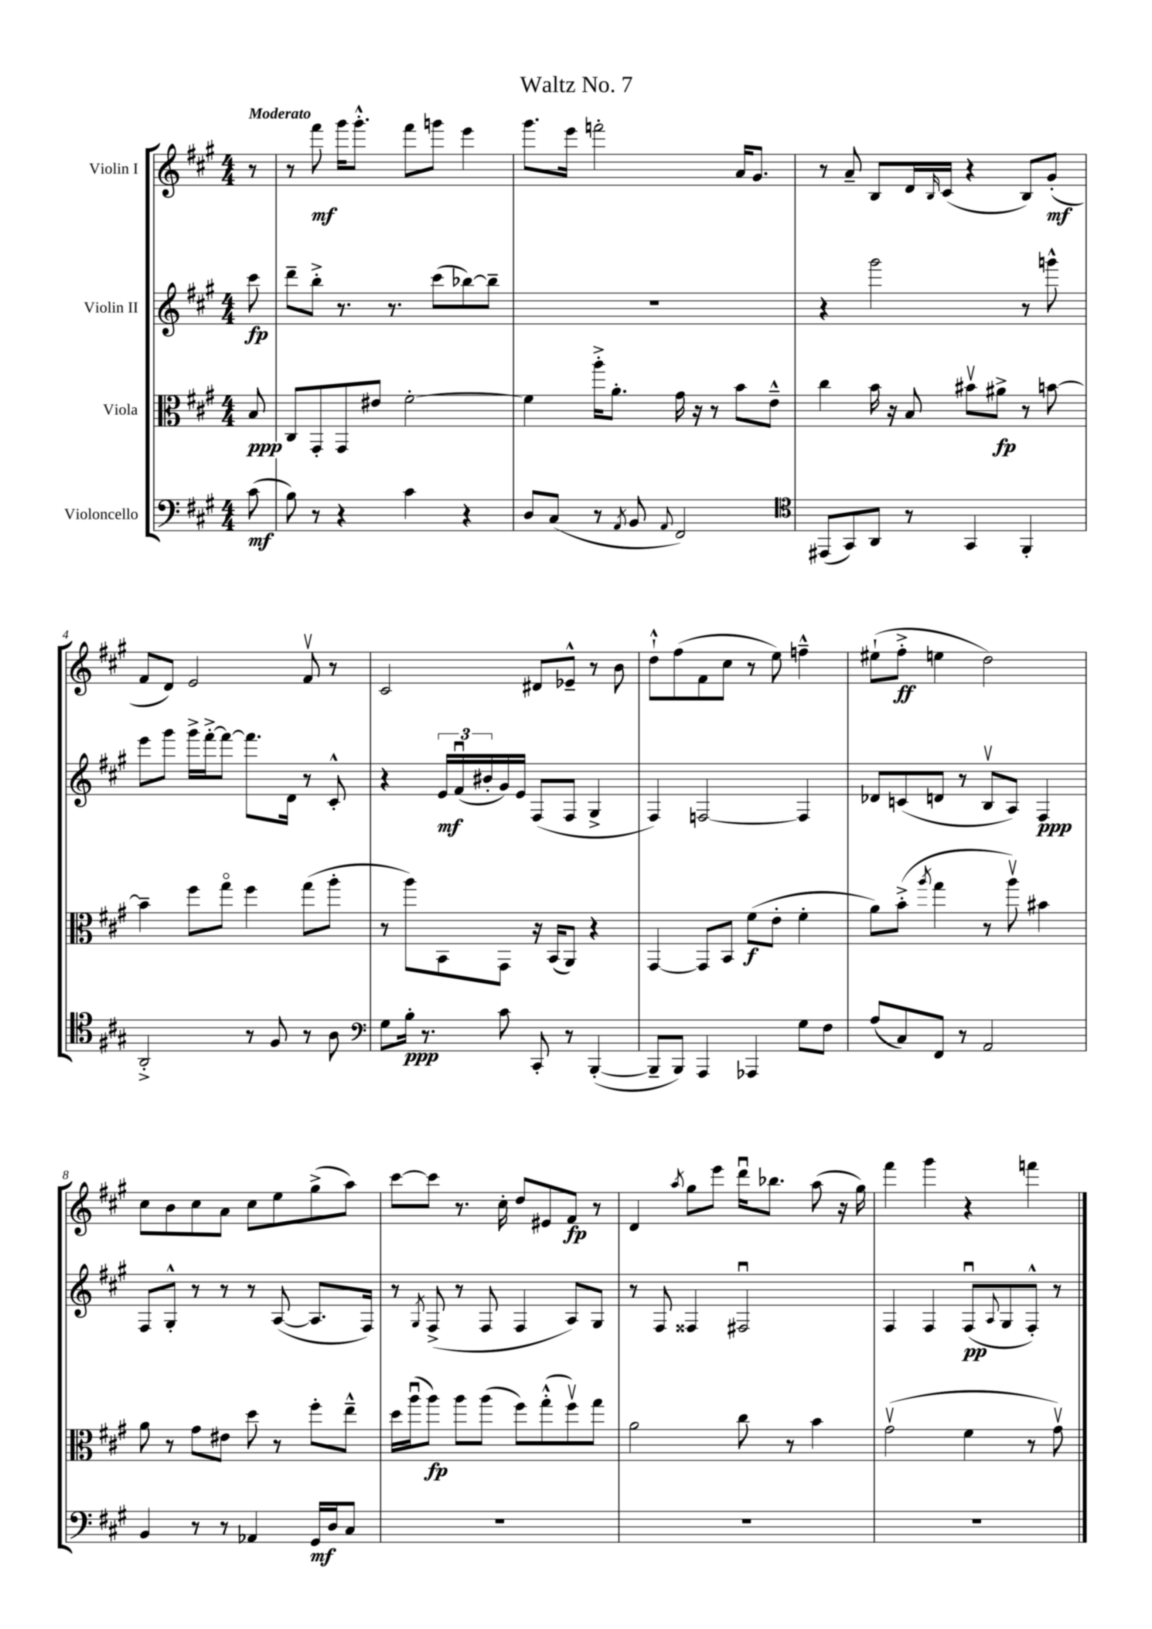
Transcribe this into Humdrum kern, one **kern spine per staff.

**kern	**dynam	**kern	**dynam	**kern	**dynam	**kern	**dynam
*part4	*part4	*part3	*part3	*part2	*part2	*part1	*part1
*staff4	*staff4	*staff3	*staff3	*staff2	*staff2	*staff1	*staff1
*I"Violoncello	*	*I"Viola	*	*I"Violin II	*	*I"Violin I	*
*clefF4	*	*clefC3	*	*clefG2	*	*clefG2	*
*k[f#c#g#]	*	*k[f#c#g#]	*	*k[f#c#g#]	*	*k[f#c#g#]	*
*M4/4	*	*M4/4	*	*M4/4	*	*M4/4	*
=	=	=	=	=	=	=	=
!	!	!	!	!	!	!LO:TX:a:B:t=Moderato	!
(8c#\	mf	8B/	ppp	8ccc#\	fp	8r	.
=1	=1	=1	=1	=1	=1	=1	=1
8B\)	.	8C#/L	.	8ddd~\L	.	8r	.
8r	.	8GG#'/	.	8bb'^\J	.	8fff#\	mf
4r	.	8GG#/	.	8.r	.	16ggg#\KL	.
.	.	.	.	.	.	8.ggg#'^^\J	.
.	.	8e#X/J	.	.	.	.	.
.	.	.	.	8.r	.	.	.
4c#\	.	[2f#'\	.	.	.	8fff#\L	.
.	.	.	.	(8ccc#\L	.	8gggn\J	.
4r	.	.	.	[8bb-X\)	.	4eee\	.
.	.	.	.	8bb-~\J]	.	.	.
=2	=2	=2	=2	=2	=2	=2	=2
8D/L	.	4f#\]	.	1r	.	8.ggg#\L	.
(8C#/J	.	.	.	.	.	.	.
.	.	.	.	.	.	16eee\Jk	.
8r	.	16aa'^\KL	.	.	.	2fffn'\	.
.	.	8.a'\J	.	.	.	.	.
8qAA/	.	.	.	.	.	.	.
8BB/	.	.	.	.	.	.	.
8qqAA/	.	.	.	.	.	.	.
2FF#/)	.	16g#\	.	.	.	.	.
.	.	16r	.	.	.	.	.
.	.	8r	.	.	.	.	.
.	.	8b\L	.	.	.	16a/KL	.
.	.	.	.	.	.	8.g#/J	.
.	.	8e~^^\J	.	.	.	.	.
=3	=3	=3	=3	=3	=3	=3	=3
*clefC4	*	*	*	*	*	*	*
(8EE#X/L	.	4cc#\	.	4r	.	8r	.
8GG#/)	.	.	.	.	.	8a~/	.
8AA/J	.	16b\	.	2ggg#\	.	8B/L	.
.	.	16r	.	.	.	.	.
8r	.	8B/	.	.	.	16d/L	.
.	.	.	.	.	.	16qqB/	.
.	.	.	.	.	.	(16c#/JJ	.
4GG#/	.	8b#Xv\L	.	.	.	4r	.
.	.	8a#X^\J	fp	.	.	.	.
4FF#'/	.	8r	.	8r	.	8B/L)	.
.	.	[8bn\	.	8gggn^^\	.	(8g#'/J	mf
!!LO:LB:g=z
=4	=4	=4	=4	=4	=4	=4	=4
2AA'^/	.	4b~\]	.	8eee\L	.	8f#/L	.
.	.	.	.	8ggg#\J	.	8d/J)	.
.	.	8ff#\L	.	16ggg#^\LL	.	2e/	.
.	.	.	.	[16fff#'^\J	.	.	.
.	.	8gg#\J	.	8fff#\J_	.	.	.
8r	.	4ff#\	.	8.fff#\L]	.	.	.
8F#/	.	.	.	.	.	.	.
.	.	.	.	16d\Jk	.	.	.
8r	.	(8gg#\L	.	8r	.	8f#v/	.
8A\	.	8aa'\J	.	8c#'^^/	.	8r	.
=5	=5	=5	=5	=5	=5	=5	=5
*clefF4	*	*	*	*	*	*	*
8G#\L	.	8r	.	4r	.	2c#/	.
16B'\Jk	ppp	8aa\L)	.	.	.	.	.
8.r	.	.	.	.	.	.	.
.	.	8BB\	.	24e/LL	mf	.	.
.	.	.	.	(24f#u/	.	.	.
.	.	.	.	24b#X'/	.	.	.
8c#\	.	8GG#\J	.	16g#/)	.	.	.
.	.	.	.	16e/JJ	.	.	.
8CC#'/	.	16r	.	(8F#/L	.	8d#X/L	.
.	.	(16BB/KL	.	.	.	.	.
8r	.	8AA/J)	.	8F#/J	.	8e-X~^^/J	.
([4BBB'/	.	4r	.	4G#^/	.	8r	.
.	.	.	.	.	.	8b\	.
=6	=6	=6	=6	=6	=6	=6	=6
8BBB~/L]	.	[4GG#/	.	4F#/)	.	8dd`^^\L	.
8BBB/J)	.	.	.	.	.	(8ff#\	.
4AAA/	.	8GG#/L]	.	[2Fn/	.	8f#\	.
.	.	8BB/J	.	.	.	8cc#\J	.
4AAA-X/	.	(8f#\L	f	.	.	8r	.
.	.	8e'\J	.	.	.	8ee\)	.
8G#\L	.	4f#'\	.	4F/]	.	4ffn~^^\	.
8F#\J	.	.	.	.	.	.	.
=7	=7	=7	=7	=7	=7	=7	=7
(8A/L	.	8a\L)	.	8d-X/L	.	(8ee#X`\L	.
8C#/)	.	(8b'^\J	.	(8cn/	.	8ff#'^\J	ff
.	.	8qaa/	.	.	.	.	.
8FF#/J	.	4gg#\	.	8dn/J	.	4een\	.
8r	.	.	.	8r	.	.	.
2AA/	.	8r	.	8Bv/L	.	2dd\)	.
.	.	8aav\)	.	8A/J)	.	.	.
.	.	4b#X\	.	4F#/	ppp	.	.
!!LO:LB:g=z
=8	=8	=8	=8	=8	=8	=8	=8
4BB/	.	8a\	.	8F#/L	.	8cc#\L	.
.	.	8r	.	8G#'^^/J	.	8b\	.
8r	.	8g#\L	.	8r	.	8cc#\	.
8r	.	8e#X\J	.	8r	.	8a\J	.
4AA-X/	.	8dd\	.	8r	.	8cc#\L	.
.	.	8r	.	([8A/	.	8ee\	.
16GG#/LL	mf	8ff#'\L	.	8.A/L]	.	(8gg#^\	.
16D/J	.	.	.	.	.	.	.
8C#/J	.	8ee~^^\J	.	.	.	8aa\J)	.
.	.	.	.	16F#/Jk)	.	.	.
=9	=9	=9	=9	=9	=9	=9	=9
1r	.	16dd\LL	.	8r	.	[8ccc#\L	.
.	.	(16aau\J	.	.	.	.	.
.	.	.	.	8qG#/	.	.	.
.	.	8aa\J)	fp	(8F#^/	.	8ccc#\J]	.
.	.	8aa\L	.	8r	.	8.r	.
.	.	(8aa\J	.	8F#/	.	.	.
.	.	.	.	.	.	16cc#'\	.
.	.	8ff#\L)	.	4F#/	.	8dd/L	.
.	.	(8gg#'^^\	.	.	.	8e#X/	.
.	.	8ff#v\)	.	8A/L)	.	8f#/J	fp
.	.	8gg#\J	.	8G#/J	.	8r	.
=10	=10	=10	=10	=10	=10	=10	=10
1r	.	2a\	.	8r	.	4d/	.
.	.	.	.	8F#/	.	.	.
.	.	.	.	.	.	8qaa/	.
.	.	.	.	4F##X/	.	8gg#\L	.
.	.	.	.	.	.	8eee\J	.
.	.	8cc#\	.	2F#Xu/	.	16dddu\KL	.
.	.	.	.	.	.	8.bb-X\J	.
.	.	8r	.	.	.	.	.
.	.	4b\	.	.	.	(8aa\	.
.	.	.	.	.	.	16r	.
.	.	.	.	.	.	16gg#\)	.
=11	=11	=11	=11	=11	=11	=11	=11
1r	.	(2g#v\	.	4F#/	.	4fff#\	.
.	.	.	.	4F#/	.	4ggg#\	.
.	.	4f#\	.	(8F#u/L	pp	4r	.
.	.	.	.	8qqA/	.	.	.
.	.	.	.	8G#/	.	.	.
.	.	8r	.	8F#'^^/J)	.	4fffn\	.
.	.	8g#v\)	.	8r	.	.	.
==	==	==	==	==	==	==	==
*-	*-	*-	*-	*-	*-	*-	*-
